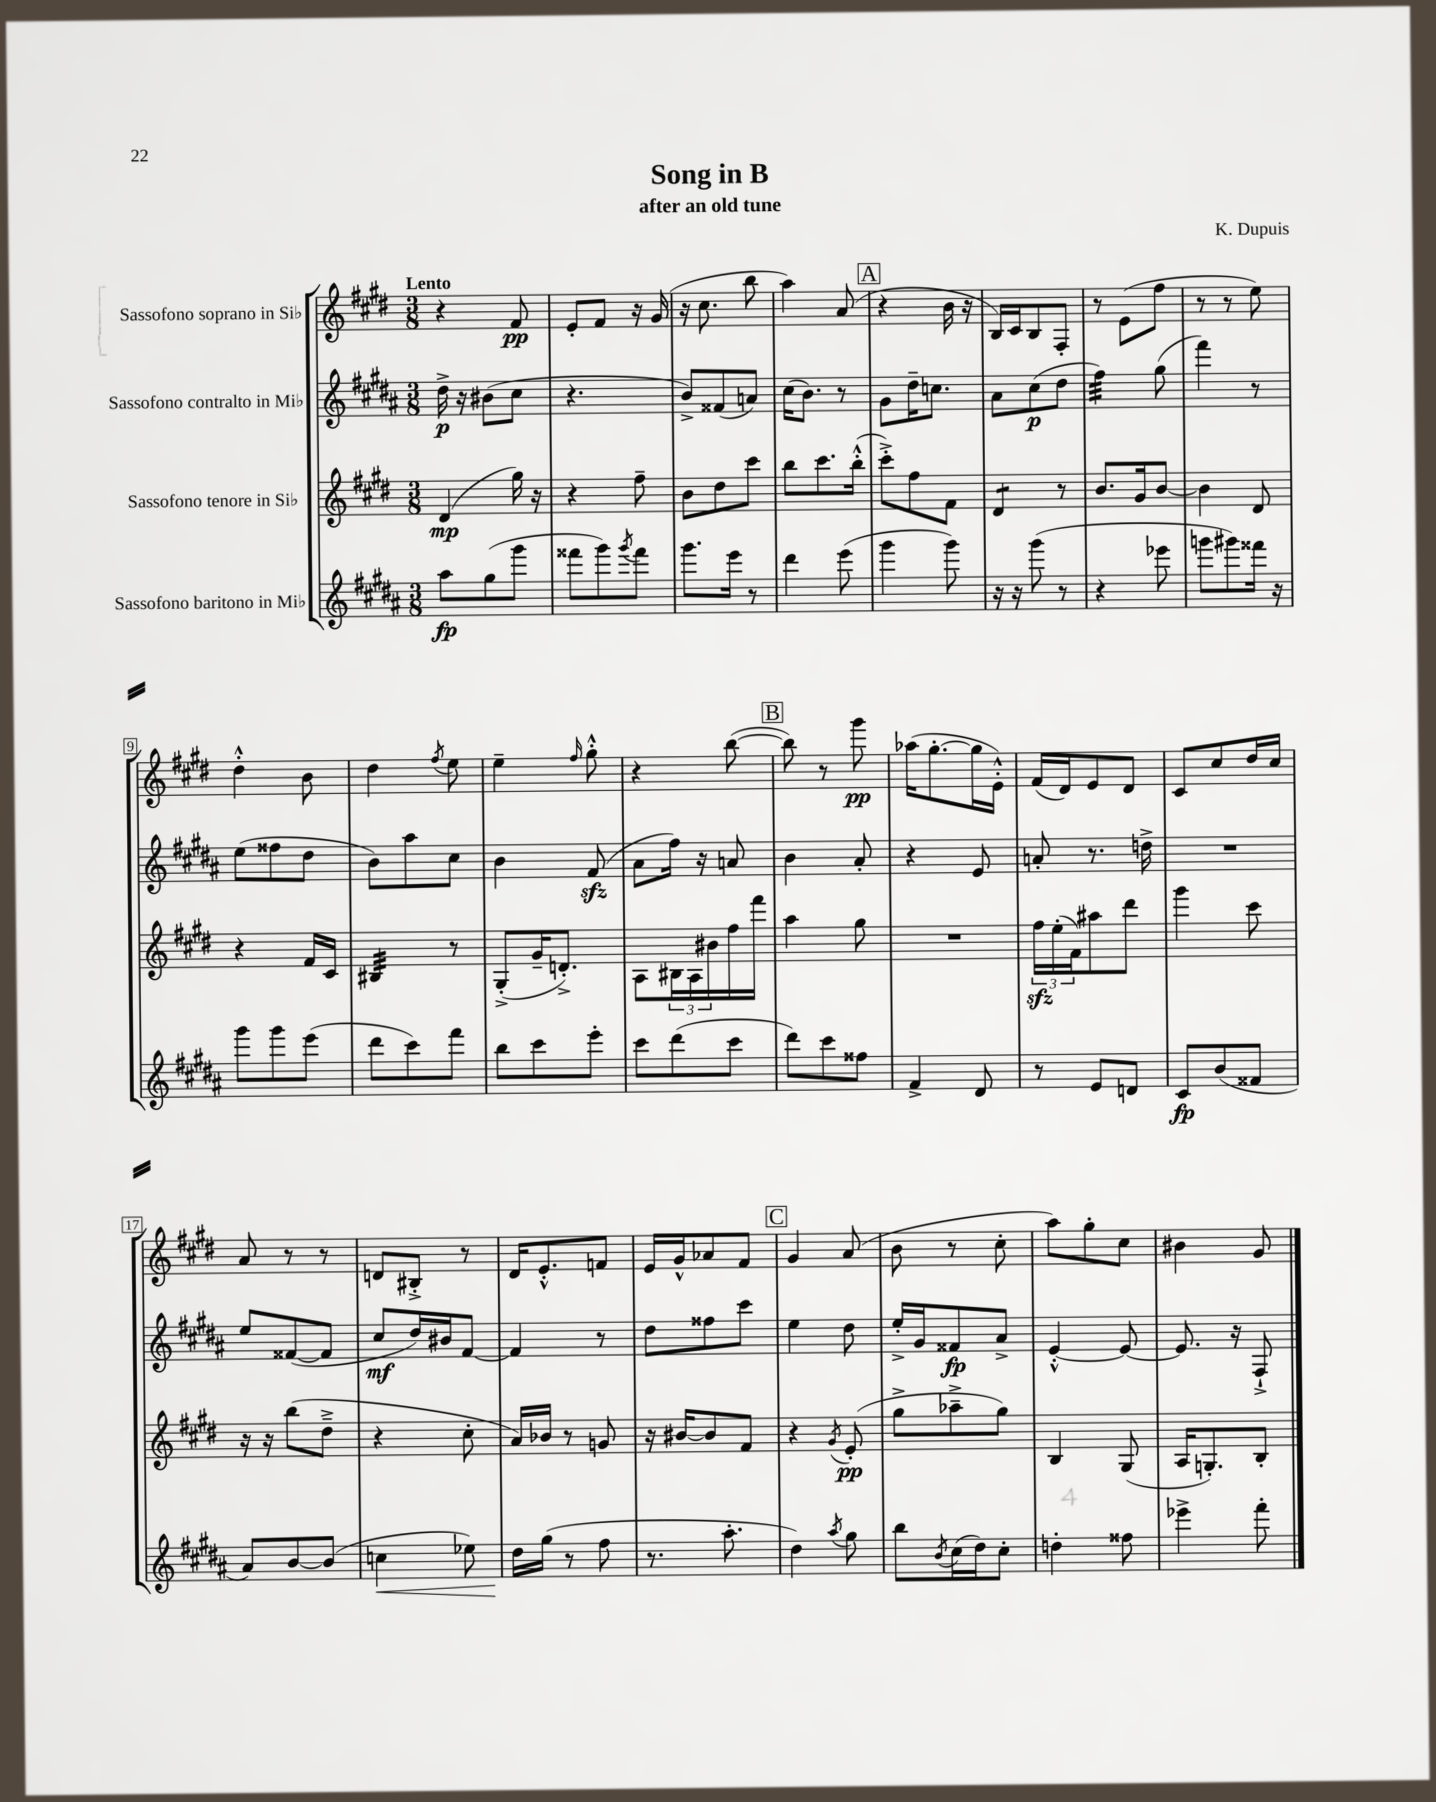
\header { title = "Song in B" composer = "K. Dupuis" subtitle = "after an old tune" }
<<
\new StaffGroup <<
\new Staff = "s0" \with { instrumentName = "Sassofono soprano in Sib" } {
    \clef treble \key e \major \numericTimeSignature \time 3/8 \tempo "Lento"
    r4 fis'8\pp |
    e'8-. fis'8 r16 gis'16( |
    r16 cis''8. b''8 |
    a''4) a'8( |
    \mark \markup { \box "A" } r4 b'16 r16 |
    b16) cis'16 b8 fis8-. |
    r8 e'8( fis''8 |
    r8 r8 e''8) |
    dis''4-.-^ b'8 |
    dis''4 \acciaccatura { fis''8 } e''8 |
    e''4-- \grace { fis''16 } gis''8-.-^ |
    r4 b''8~( |
    \mark \markup { \box "B" } b''8) r8 gis'''8\pp |
    aes''16( gis''8.~-. gis''16 e'16-.-^) |
    fis'16( dis'16) e'8 dis'8 |
    cis'8 cis''8 dis''16 cis''16 |
    a'8 r8 r8 |
    d'8 bis8-.-> r8 |
    dis'16 e'8.-.-^ f'8 |
    e'16 gis'16-^ aes'8 fis'8 |
    \mark \markup { \box "C" } gis'4 a'8( |
    b'8 r8 cis''8-. |
    a''8) gis''8-. cis''8 |
    bis'4 gis'8 \bar "|." |
}
\new Staff = "s1" \with { instrumentName = "Sassofono contralto in Mib" } {
    \clef treble \key b \major \numericTimeSignature \time 3/8
    dis''16->\p r16 bis'8( cis''8 |
    r4. |
    b'8->) fisis'8( a'8) |
    cis''16( b'8.) r8 |
    \mark \markup { \box "A" } gis'8 dis''16-- c''8. |
    ais'8 cis''8\p( dis''8 |
    fis''4:32) gis''8( |
    fis'''4) r8 |
    e''8( fisis''8 dis''8 |
    b'8) ais''8 cis''8 |
    b'4 fis'8\sfz( |
    ais'8 fis''16) r16 a'8 |
    \mark \markup { \box "B" } b'4 ais'8-. |
    r4 e'8 |
    a'8-. r8. d''16-> |
    R4. |
    e''8 fisis'8~( fisis'8 |
    cis''8\mf dis''16) bis'16 fis'8~ |
    fis'4 r8 |
    dis''8 fisis''8 cis'''8 |
    \mark \markup { \box "C" } e''4 dis''8 |
    e''16-.-> gis'16 fisis'8\fp ais'8-> |
    e'4~-.-^ e'8~ |
    e'8. r16 fis8-!-> \bar "|." |
}
\new Staff = "s2" \with { instrumentName = "Sassofono tenore in Sib" } {
    \clef treble \key e \major \numericTimeSignature \time 3/8
    dis'4\mp( gis''16) r16 |
    r4 fis''8-- |
    b'8 dis''8 cis'''8 |
    b''8 cis'''8. b''16-.-^( |
    \mark \markup { \box "A" } cis'''8-.->) fis''8 fis'8 |
    dis'4:8 r8 |
    b'8. gis'16 b'8~ |
    b'4 dis'8 |
    r4 fis'16 cis'16 |
    bis4:32 r8 |
    gis8-.->( gis'16-- d'8.-.->) |
    a8 \tuplet 3/2 { bis16 a16 bis'16 } fis''16 fis'''16 |
    \mark \markup { \box "B" } a''4 gis''8 |
    R4. |
    \tuplet 3/2 { fis''16\sfz e''16-.( fis'16) } ais''8 dis'''8 |
    gis'''4 cis'''8 |
    r16 r16 b''8( dis''8---> |
    r4 cis''8-. |
    a'16) bes'16 r8 g'8 |
    r16 bis'16~ bis'8 fis'8 |
    \mark \markup { \box "C" } r4 \acciaccatura { gis'8 } e'8-.\pp( |
    gis''8-> aes''8---> gis''8) |
    b4 gis8( |
    a16 g8.-.) b8-. \bar "|." |
}
\new Staff = "s3" \with { instrumentName = "Sassofono baritono in Mib" } {
    \clef treble \key b \major \numericTimeSignature \time 3/8
    ais''8\fp gis''8( gis'''8 |
    fisis'''8 gis'''8) \acciaccatura { gis'''8 } fisis'''8 |
    gis'''8. e'''16 r8 |
    dis'''4 e'''8( |
    \mark \markup { \box "A" } gis'''4 gis'''8) |
    r16 r16 gis'''8( r8 |
    r4 ees'''8 |
    g'''8 gis'''8) fisis'''16 r16 |
    gis'''8 gis'''8 e'''8( |
    dis'''8 cis'''8) fis'''8 |
    b''8 cis'''8 e'''8-. |
    cis'''8 dis'''8( cis'''8 |
    \mark \markup { \box "B" } dis'''8) cis'''8 fisis''8 |
    fis'4-> dis'8 |
    r8 e'8 d'8 |
    cis'8\fp b'8( fisis'8 |
    ais'8) b'8~ b'8( |
    c''4\< ees''8) |
    dis''16\! gis''16( r8 fis''8 |
    r8. ais''8.-. |
    \mark \markup { \box "C" } dis''4) \acciaccatura { ais''8 } gis''8 |
    b''8 \acciaccatura { b'8 } cis''16( dis''16) cis''8-. |
    d''4-. fisis''8 |
    ees'''4-> fis'''8-. \bar "|." |
}
>>
>>
\layout { \context { \Score \override BarNumber.stencil = #(make-stencil-boxer 0.1 0.3 ly:text-interface::print) } }
